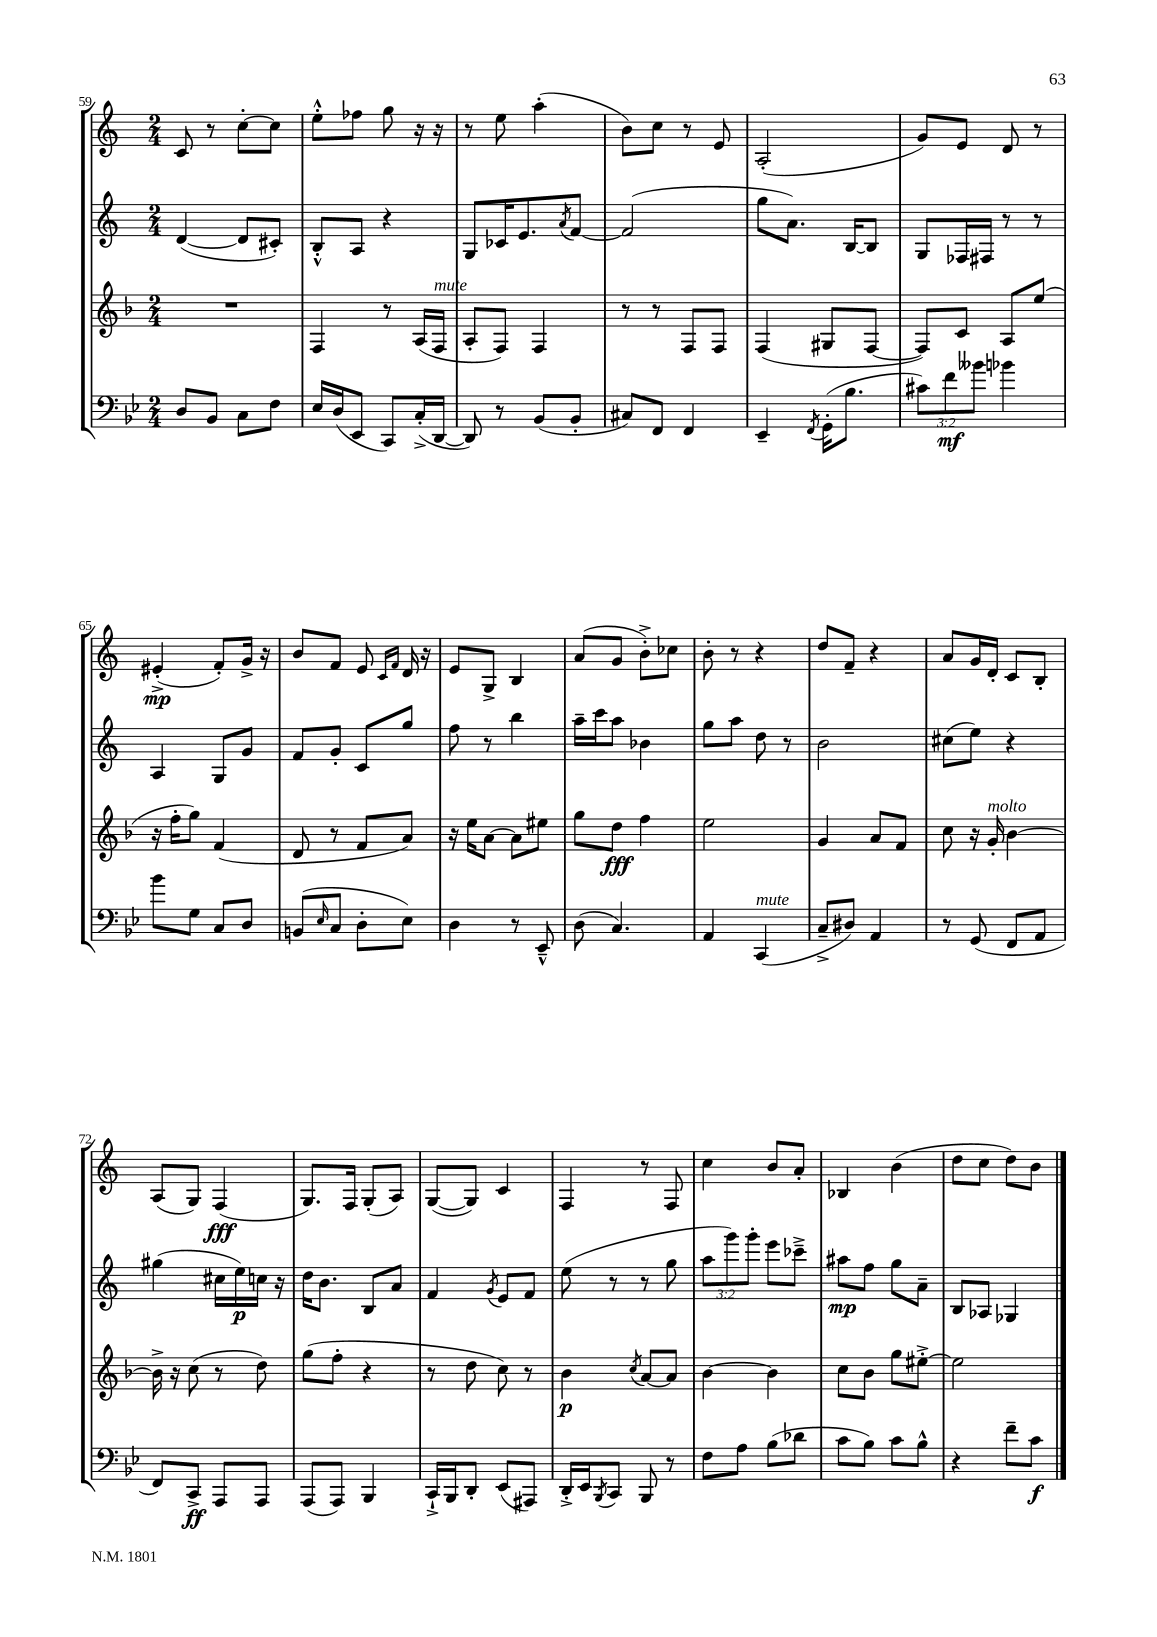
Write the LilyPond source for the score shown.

<<
\new StaffGroup <<
\new Staff = "s0" {
    \clef treble \key c \major \numericTimeSignature \time 2/4
    c'8 r8 c''8~-. c''8 |
    e''8-.-^ fes''8 g''8 r16 r16 |
    r8 e''8 a''4-.( |
    b'8) c''8 r8 e'8 |
    a2-.( |
    g'8) e'8 d'8 r8 |
    eis'4-.->\mp( f'8-.) g'16-> r16 |
    b'8 f'8 e'8 \grace { c'16 f'16 } d'16 r16 |
    e'8 g8-> b4 |
    a'8( g'8 b'8-.->) ces''8 |
    b'8-. r8 r4 |
    d''8 f'8-- r4 |
    a'8 g'16 d'16-. c'8 b8-. |
    a8( g8) f4\fff( |
    g8.) f16 g8-.( a8) |
    g8~( g8) c'4 |
    f4 r8 f8 |
    c''4 b'8 a'8-. |
    bes4 b'4( |
    d''8 c''8 d''8) b'8 \bar "|." |
}
\new Staff = "s1" {
    \clef treble \key c \major \numericTimeSignature \time 2/4 \override Staff.TupletNumber.text = #tuplet-number::calc-fraction-text
    d'4~( d'8 cis'8-.) |
    b8-.-^ a8 r4 |
    g8 ces'16 e'8. \acciaccatura { a'8 } f'8~ |
    f'2( |
    g''8 a'8.) b16~ b8 |
    g8 fes16 fis16 r8 r8 |
    a4 g8 g'8 |
    f'8 g'8-. c'8 g''8 |
    f''8 r8 b''4 |
    a''16-- c'''16 a''8 bes'4 |
    g''8 a''8 d''8 r8 |
    b'2 |
    cis''8( e''8) r4 |
    gis''4( cis''16 e''16\p) c''16 r16 |
    d''16 b'8. b8 a'8 |
    f'4 \acciaccatura { g'8 } e'8 f'8 |
    e''8( r8 r8 g''8 |
    \tuplet 3/2 { a''8 g'''8) g'''8-. } e'''8 ces'''8---> |
    ais''8\mp f''8 g''8 a'8-- |
    b8 aes8 ges4 \bar "|." |
}
\new Staff = "s2" {
    \clef treble \key f \major \numericTimeSignature \time 2/4
    R2 |
    f4 r8 a16( f16^\markup { \italic "mute" } |
    a8-. f8) f4 |
    r8 r8 f8 f8 |
    f4( gis8 f8~ |
    f8) c'8 a8 e''8( |
    r16 f''16-. g''8) f'4( |
    d'8 r8 f'8 a'8) |
    r16 e''16 a'8~ a'8 eis''8 |
    g''8 d''8\fff f''4 |
    e''2 |
    g'4 a'8 f'8 |
    c''8 r16 g'16-.^\markup { \italic "molto" } bes'4~ |
    bes'16-> r16 c''8( r8 d''8) |
    g''8( f''8-. r4 |
    r8 d''8 c''8) r8 |
    bes'4\p \acciaccatura { c''8 } a'8~ a'8 |
    bes'4~ bes'4 |
    c''8 bes'8 g''8 eis''8~-.-> |
    eis''2 \bar "|." |
}
\new Staff = "s3" {
    \clef bass \key bes \major \numericTimeSignature \time 2/4 \override Staff.TupletNumber.text = #tuplet-number::calc-fraction-text
    d8 bes,8 c8 f8 |
    ees16 d16( ees,8 c,8) c16-.->( d,16~ |
    d,8) r8 bes,8( bes,8-. |
    cis8) f,8 f,4 |
    ees,4-- \acciaccatura { f,8 } g,16-.( bes8. |
    \tuplet 3/2 { cis'8) f'8\mf beses'8 } bes'4 |
    bes'8 g8 c8 d8 |
    b,8( \grace { ees16 } c8 d8-. ees8) |
    d4 r8 ees,8---^ |
    d8( c4.) |
    a,4 c,4^\markup { \italic "mute" }( |
    c8---> dis8) a,4 |
    r8 g,8( f,8 a,8 |
    f,8) c,8->\ff a,,8 a,,8 |
    a,,8( a,,8) bes,,4 |
    c,16-!-> bes,,16 d,8-. ees,8( ais,,8) |
    d,16-.-> ees,16 \acciaccatura { bes,,8 } c,8 bes,,8 r8 |
    f8 a8 bes8( des'8 |
    c'8 bes8) c'8 bes8-^ |
    r4 f'8-- c'8\f \bar "|." |
}
>>
>>
\layout { \context { \Score currentBarNumber = #59 } }
